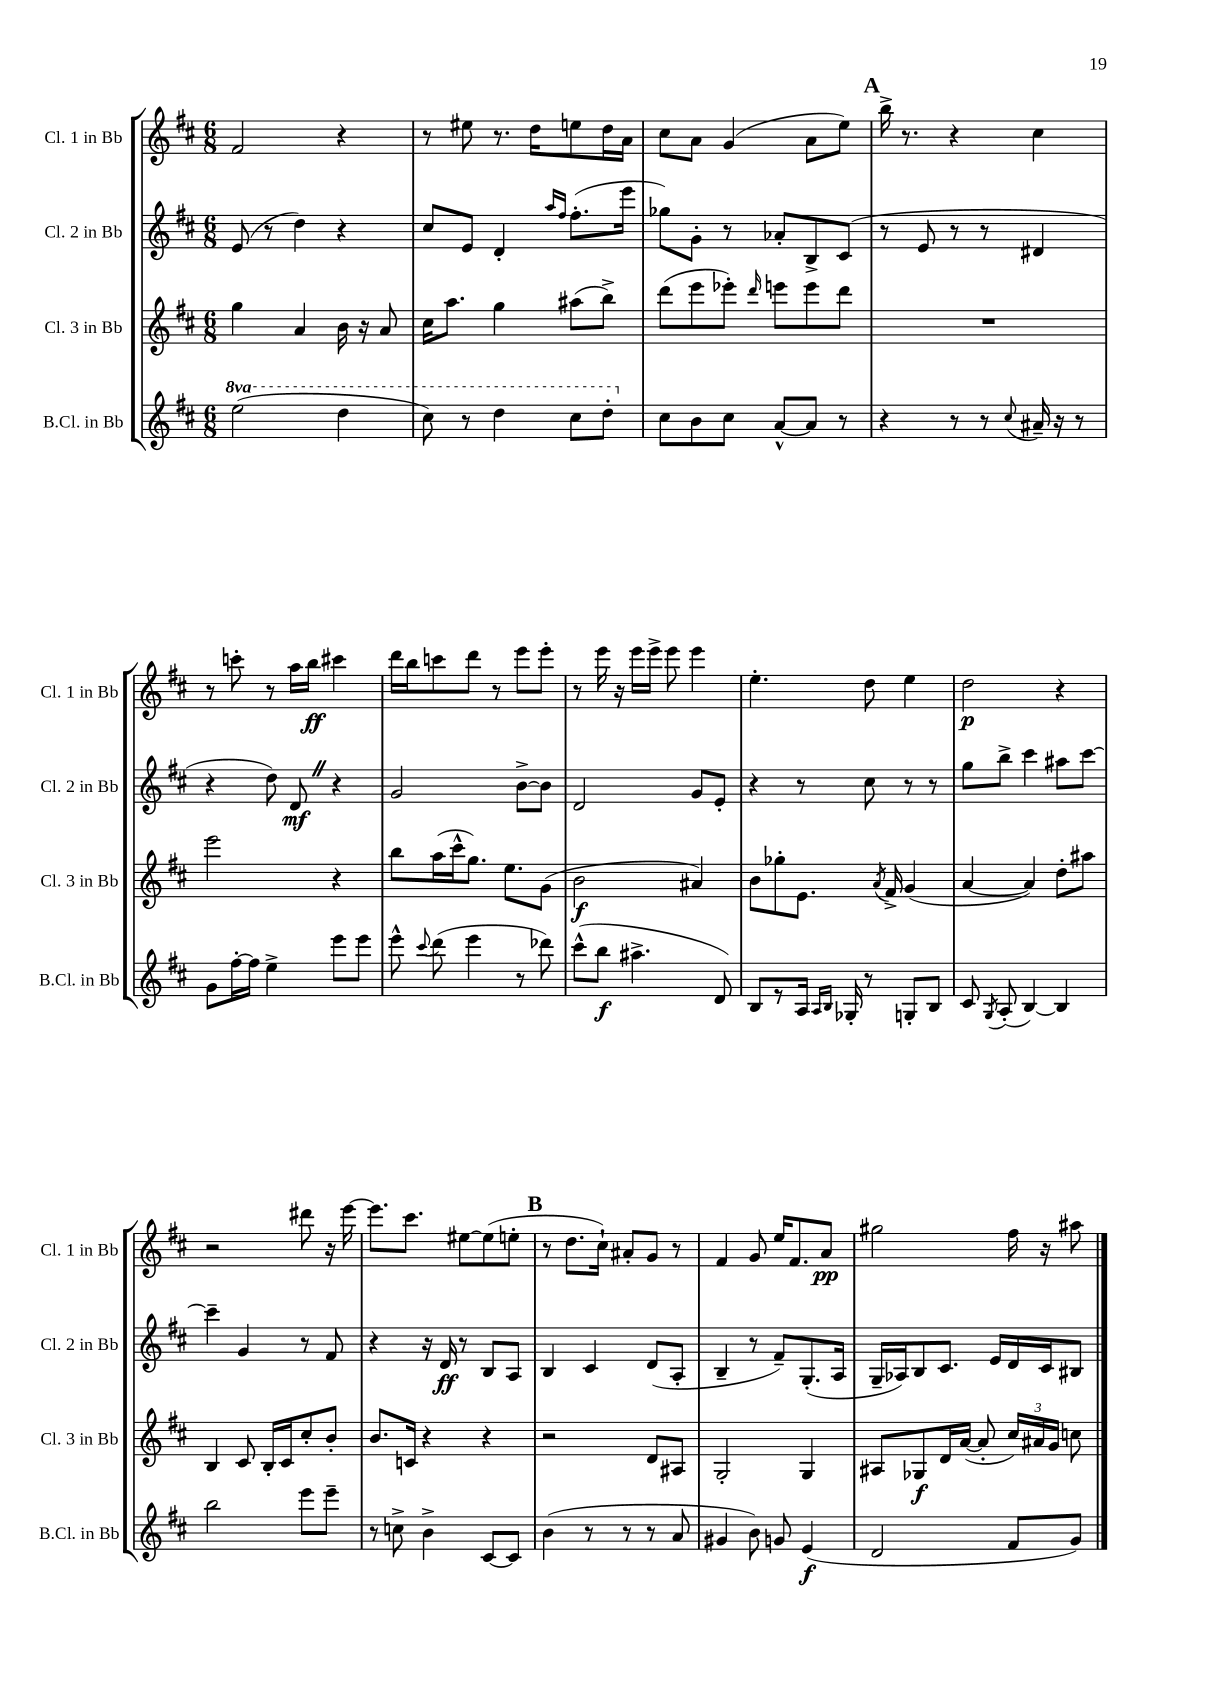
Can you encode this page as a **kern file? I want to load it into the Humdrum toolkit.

**kern	**kern	**kern	**kern
*staff4	*staff3	*staff2	*staff1
*clefG2	*clefG2	*clefG2	*clefG2
*k[f#c#]	*k[f#c#]	*k[f#c#]	*k[f#c#]
*M6/8	*M6/8	*M6/8	*M6/8
(2eee\	4gg\	(8e/	2f#/
.	.	8r	.
.	4a/	4dd\)	.
4ddd\	16b\	4r	4r
.	16r	.	.
.	8a/	.	.
=	=	=	=
8ccc#\)	16cc#\LK	8cc#/L	8r
.	8.aa\J	.	.
8r	.	8e/J	8ee#\
4ddd\	4gg\	4d'/	8.r
.	.	.	16dd\LK
.	.	16qqaa/LL	.
.	.	16qqff#/JJ	.
8ccc#\L	(8aa#\L	(8.ff#'\L	8ee\
8ddd'\J	8bb^\J)	.	16dd\L
.	.	16eee\Jk	16a\JJ
=	=	=	=
8cc#\L	(8ddd\L	8gg-\L)	8cc#\L
8b\	8eee\	8g'\J	8a\J
8cc#\J	8eee-'\J)	8r	(4g/
.	16qqddd/	.	.
[8a^^/L	8eee\L	8a-'/L	.
8a/]J	8eee\	8B^/	8a\L
8r	8ddd\J	(8c#/J	8ee\J)
=	=	=	=
4r	2.r	8r	16bb^\
.	.	.	8.r
.	.	8e/	.
8r	.	8r	4r
8r	.	8r	.
8qqcc#/	.	.	.
16a#~/	.	4d#/	4cc#\
16r	.	.	.
8r	.	.	.
=	=	=	=
8g\L	2eee\	4r	8r
[16ff#'\L	.	.	8ccc'\
16ff#\]JJ	.	.	.
4ee^\	.	8dd\)	8r
.	.	8d/	16aa\LL
.	.	.	16bb\JJ
8eee\L	4r	4r	4ccc#\
8eee\J	.	.	.
=	=	=	=
8eee^^\	8bb\L	2g/	16ddd\LL
.	.	.	16bb\J
8qqccc#/	.	.	.
(8ddd\	(16aa\L	.	8ccc\
.	16ccc#^^\J	.	.
4eee\	8.gg\J)	.	8ddd\J
.	.	.	8r
.	8.ee\L	.	.
8r	.	[8b^\L	8eee\L
8ddd-\)	(8g\J	8b\]J	8eee'\J
=	=	=	=
(8ccc#^^\L	2b\	2d/	8r
8bb\J	.	.	16eee\
.	.	.	16r
4.aa#^\	.	.	16eee\LL
.	.	.	16eee^\JJ
.	.	.	8eee\
.	4a#/)	8g/L	4eee\
8d/)	.	8e'/J	.
=	=	=	=
8B/L	8b\L	4r	4.ee'\
8r	8gg-'\	.	.
16A/Jk	8.e\J	8r	.
16qqA/LL	.	.	.
16qqB/JJ	.	.	.
16G-'/	.	.	.
8r	.	8cc#\	8dd\
.	8qa/	.	.
.	16f#^/	.	.
8G'/L	(4g/	8r	4ee\
8B/J	.	8r	.
=	=	=	=
8c#/	[4a/	8gg\L	2dd\
8qG/	.	.	.
(8A'/	.	8bb^\J	.
[4B/)	4a/])	4ccc#\	.
4B/]	8dd'\L	8aa#\L	4r
.	8aa#\J	[8ccc#\J	.
=	=	=	=
2bb\	4B/	4ccc#~\]	2r
.	8c#/	4g/	.
.	16B'/LL	.	.
.	16c#/J	.	.
8eee\L	8cc#'/	8r	8ddd#\
8eee~\J	8b'/J	8f#/	16r
.	.	.	[16eee\
=	=	=	=
8r	8.b/L	4r	8.eee\]L
8cc^\	.	.	.
.	16c/Jk	.	8.ccc#\J
4b^\	4r	16r	.
.	.	16d/	.
.	.	8r	[8ee#\L
[8c#/L	4r	8B/L	(8ee#\]
8c#/]J	.	8A/J	8ee'\J
=	=	=	=
(4b\	2r	4B/	8r
.	.	.	8.dd\L
8r	.	4c#/	.
.	.	.	16cc#`\Jk)
8r	.	.	8a#'/L
8r	8d/L	(8d/L	8g/J
8a/	8A#/J	8A'/J	8r
=	=	=	=
4g#/	2G'/	4B~/	4f#/
8b\)	.	8r	8g/
8g/	.	8f#~/L)	16ee/LK
.	.	.	8.f#/
(4e/	4G/	(8.G'/	.
.	.	.	8a/J
.	.	16A/Jk	.
=	=	=	=
2d/	8A#/L	16G~/LL	2gg#\
.	.	16A-/J)	.
.	8G-/	8B/	.
.	16d/L	8.c#/J	.
.	([16a/JJ	.	.
.	8a'/]	.	.
.	.	16e/LL	.
8f#/L	24cc#/LL)	16d/	16ff#\
.	24a#/	.	.
.	.	16c#/J	16r
.	24g/JJ	.	.
8g/J)	8cc\	8B#/J	8aa#\
==	==	==	==
*-	*-	*-	*-
